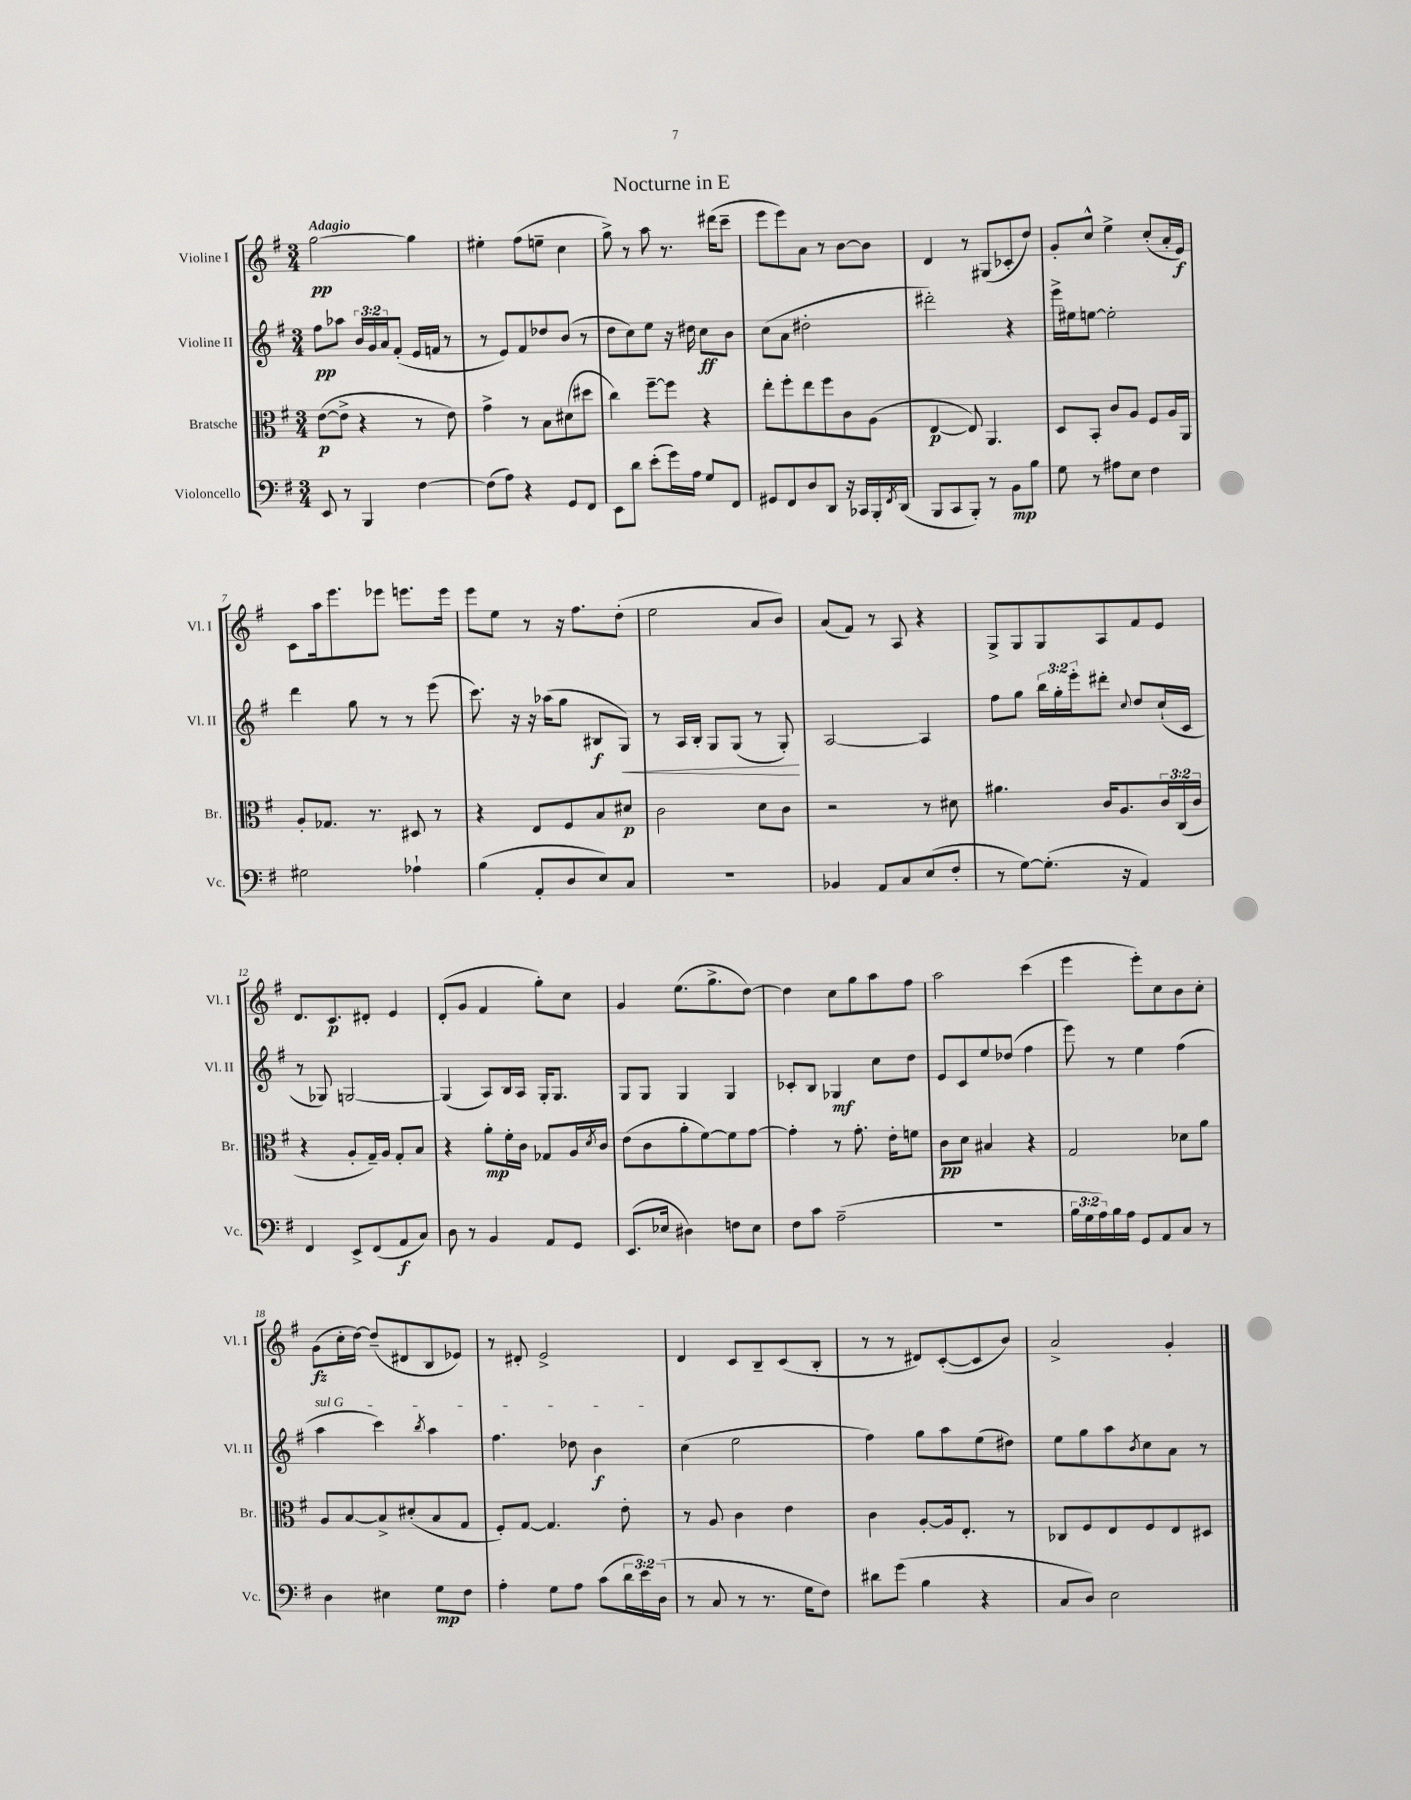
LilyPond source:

\header { title = "Nocturne in E" }
<<
\new StaffGroup <<
\new Staff = "s0" \with { instrumentName = "Violine I" shortInstrumentName = "Vl. I" } {
    \clef treble \key g \major \numericTimeSignature \time 3/4 \tempo "Adagio"
    g''2~\pp g''4 |
    eis''4-. fis''8( e''8-- c''4 |
    g''8->) r8 a''8 r8. dis'''16( c'''8-- |
    e'''8 e'''8) a'8 r8 b'8~ b'8 |
    d'4 r8 gis8( ces'8-. d''8) |
    g'8-. c''8-^ e''4-> c''8-.( a'16-. e'16\f) |
    c'8 a''16 e'''8. ees'''8 e'''8. e'''16 |
    e'''8 e''8 r8 r16 fis''8. d''8-.( |
    e''2 a'8 b'8) |
    a'8( fis'8) r8 a8 r4 |
    g8-> g8 g8 a8 fis'8 e'8 |
    d'8. c'8.\p dis'8-. e'4 |
    d'8-.( g'8 fis'4 g''8-.) c''8 |
    g'4 e''8.( g''8.-> d''8~) |
    d''4 c''8 g''8 a''8 fis''8 |
    a''2 c'''4( |
    e'''4 e'''8-.) c''8 b'8 c''8-. |
    g'8\fz( c''16-. d''16~) d''8--( dis'8 b8 ees'8) |
    r8 dis'8-. e'2-> |
    d'4 c'8 b8-- c'8( b8-. |
    r8 r8 dis'8) c'8~-.( c'8 b'8) |
    a'2-> g'4-. \bar "|." |
}
\new Staff = "s1" \with { instrumentName = "Violine II" shortInstrumentName = "Vl. II" } {
    \clef treble \key g \major \numericTimeSignature \time 3/4 \override Staff.TupletNumber.text = #tuplet-number::calc-fraction-text
    fis''8\pp aes''8 \tuplet 3/2 { b'16 g'16 a'16 } fis'8-.( e'16 f'16 r8 |
    r8 e'8) fis'8 des''8 b'8( r8 |
    d''8 c''8) e''8 r16 dis''16 c''8\ff b'8 |
    c''8( a'8 dis''2-. |
    dis'''2-.) r4 |
    e'''16-> eis''16 e''8~ e''2-. |
    d'''4 g''8 r8 r8 e'''8( |
    c'''8.) r16 r16 aes''16( g''8 bis8\f g8\<) |
    r8 a16 b16-. g8 g8( r8 g8-.\!) |
    a2~ a4 |
    fis''8 g''8 \tuplet 3/2 { b''16 g''16-. e'''16-. } dis'''8-. \appoggiatura { c''8 } d''8 c''16-!( c'16 |
    r8 ges8) g2~ |
    g4( a8) b16 a16 g16-. g8. |
    g8 g8 g4 g4 |
    ces'8-. b8 ges4\mf c''8 d''8 |
    e'8 c'8 e''8 des''8( fis''4 |
    e'''8) r8 e''4 fis''4( |
    \once \override TextSpanner.bound-details.left.text = \markup { \italic "sul G" } a''4\startTextSpan c'''4) \acciaccatura { b''8 } a''4 |
    fis''4. des''8 b'4\f\stopTextSpan |
    c''4( e''2 |
    fis''4) g''8 a''8 e''8( dis''8) |
    e''8 g''8 a''8 \acciaccatura { b'8 } c''8 a'8 r8 \bar "|." |
}
\new Staff = "s2" \with { instrumentName = "Bratsche" shortInstrumentName = "Br." } {
    \clef alto \key g \major \numericTimeSignature \time 3/4 \override Staff.TupletNumber.text = #tuplet-number::calc-fraction-text
    e'8~\p( e'8-> r4 r8 e'8) |
    g'4-> r8 b8 dis'8( dis''8 |
    c''4) fis''8~-- fis''8 r4 |
    e''8-. fis''8-. e''8 fis''8 c'8 a8( |
    e4~\p e8) a,4. |
    d8 b,8-. c'8 a8 fis8 a16 a,16 |
    a8-. ges8. r8. dis8 r8 |
    r4 e8 fis8 b8 dis'8\p |
    c'2 d'8 c'8 |
    r2 r8 dis'8 |
    ais'4. c'16 a8. \tuplet 3/2 { c'16 c16( c'16 } |
    r4 a8-. g16--) a16 g8-. b8 |
    r4 a'8-.\mp fis'16-. c'16 ges8 a16 \acciaccatura { d'8 } c'16 |
    e'8( c'8 a'8-. fis'8~) fis'8 g'8~ |
    g'4-. r8 g'8.-. e'16-. f'8 |
    c'8\pp d'8 bis4 r4 |
    g2 des'8 a'8 |
    a8 b8~ b8-> dis'8-.( b8 g8 |
    fis8-.) g8~ g4. e'8-. |
    r8 a8 c'4 e'4 |
    c'4 a8~-. a16 e8.-. r8 |
    ces8 fis8 e8 fis8 e8 dis8 \bar "|." |
}
\new Staff = "s3" \with { instrumentName = "Violoncello" shortInstrumentName = "Vc." } {
    \clef bass \key g \major \numericTimeSignature \time 3/4 \override Staff.TupletNumber.text = #tuplet-number::calc-fraction-text
    e,8 r8 b,,4 fis4~ |
    fis8( a8) r4 g,8 fis,8 |
    e,8 d'8 e'8-.( g'16) a16 g8 fis,8 |
    gis,8 fis,8 d8 d,8 r16 ces,16 b,,16-. \acciaccatura { fis,8 } d,16( |
    b,,8 c,8 b,,8-.) r8 b,8\mp b8 |
    g8 r8 ais8 e8 fis4 |
    gis2 aes4-! |
    b4( a,8-. d8 e8) c8 |
    R2. |
    bes,4 a,8 c8 e8( fis8-. |
    r8 g8~) g8.-.( r16 a,4) |
    fis,4 e,8-> fis,8( a,8\f c8) |
    d8 r8 b,4 a,8 g,8 |
    e,8.( ees16 dis4) f8 ees8 |
    fis8 c'8 a2--( |
    R2. |
    \tuplet 3/2 { b16 g16 a16) } b16 a16 g,8 a,8 c8 r8 |
    d4 eis4 g8\mp fis8 |
    a4-. g8 a8 c'8( \tuplet 3/2 { d'16 e'16) d16( } |
    r8 c8 r8 r8. g16 fis8) |
    dis'8 g'8( b4 r4 |
    c8 d8) e2 \bar "|." |
}
>>
>>
